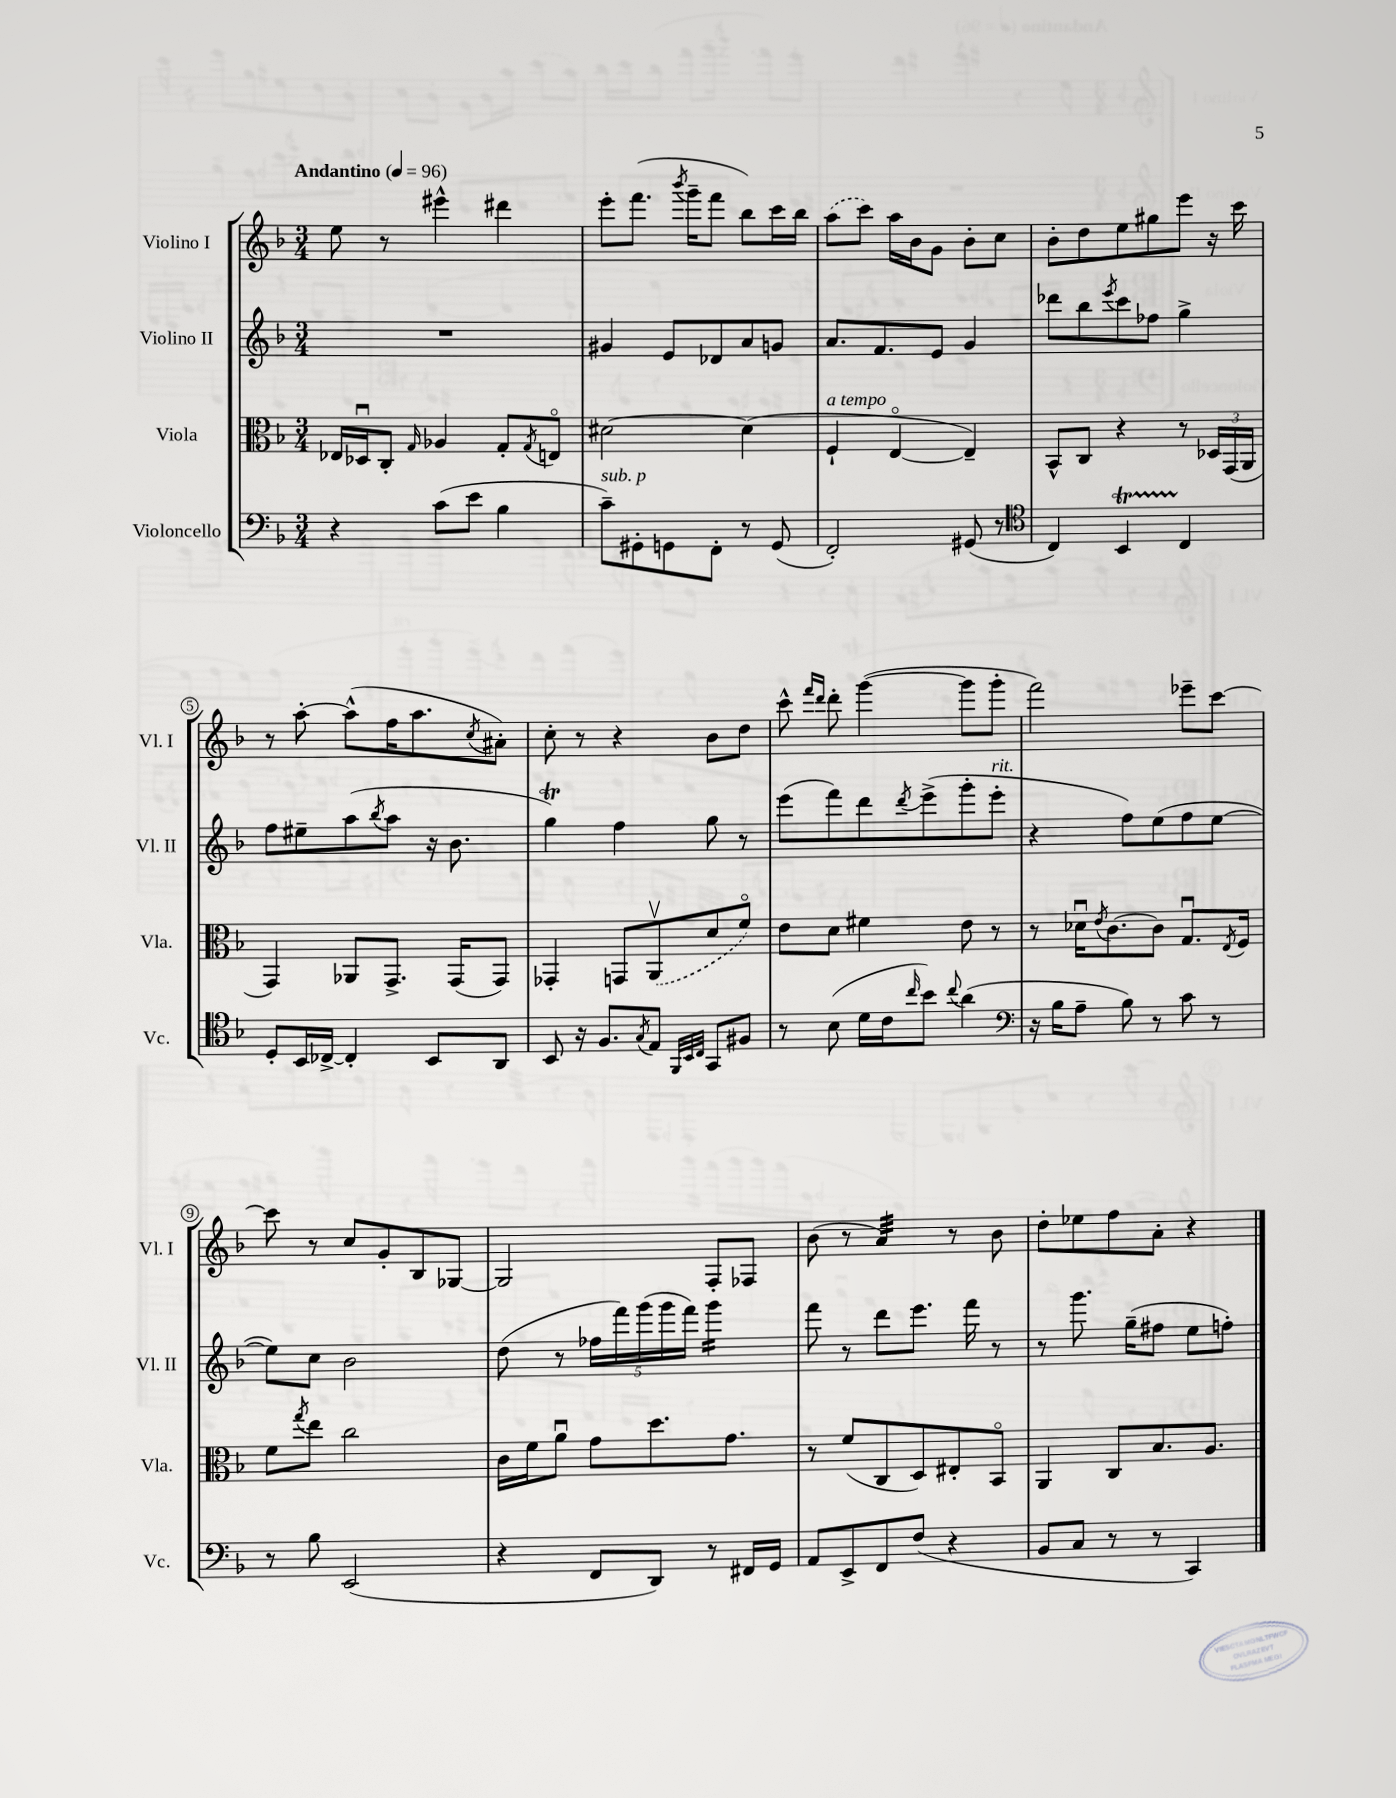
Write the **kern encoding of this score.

**kern	**kern	**kern	**kern
*staff4	*staff3	*staff2	*staff1
*clefF4	*clefC3	*clefG2	*clefG2
*k[b-]	*k[b-]	*k[b-]	*k[b-]
*M3/4	*M3/4	*M3/4	*M3/4
*MM96	*MM96	*MM96	*MM96
4r	16E-/LL	2.r	8ee\
.	16D-u/J	.	.
.	8C'/J	.	8r
.	16qqG/	.	.
(8c\L	4A-/	.	4eee#^^\
8e\J	.	.	.
4B-\	8G'/L	.	4ddd#\
.	8qG/	.	.
.	8Eo/J	.	.
=	=	=	=
8c~\L)	[2d#\	4g#/	8eee'\L
8GG#'\	.	.	(8.fff\J
8GG\	.	8e/L	.
.	.	.	8qbbb-/
.	.	.	16ggg~\LK
8FF'\J	.	8d-/	8fff\J
8r	(4d#\]	8a/	8bb-\L)
(8GG/	.	8g/J	16ccc\L
.	.	.	16bb-\JJ
=	=	=	=
2FF'/)	4F`/	8.a/L	(8aa\L
.	.	.	8ccc\J)
.	.	8.f/	.
.	[4Eo/	.	16aa\LL
.	.	.	16b-\J
.	.	8e/J	8g\J
(8GG#/	4E~/])	4g/	8b-'\L
8r	.	.	8cc\J
=	=	=	=
*clefC4	*	*	*
4C/)	8BB-^^/L	8ddd-\L	8b-'\L
.	8C/J	8bb-\	8dd\
.	.	8qeee/	.
4BB-/	4r	8ccc\	8ee\
.	.	8ff-\J	8gg#\
4C/	8r	4gg^\	8eee\J
.	24D-/LL	.	16r
.	(24GG/	.	.
.	.	.	16ccc\
.	24AA/JJ	.	.
=	=	=	=
8D'/L	4GG/)	8ff\L	8r
16BB-/L	.	8ee#~\	[8aa'\
[16C-^/JJ	.	.	.
4C-'/]	8AA-/L	(8aa\	(8aa^^\]L
.	.	8qbb-/	.
.	8.GG^/J	8aa\J	16ff\K
.	.	.	8.aa\
8BB-/L	.	16r	.
.	(16GG/LK	8.b-\	.
.	.	.	8qcc/
8AA/J	8GG/J)	.	8a#'\J)
=	=	=	=
8BB-/	4GG-'/	4gg\)	8cc'\
16r	.	.	8r
8.F/L	.	.	.
.	8GG/L	4ff\	4r
8qG/	.	.	.
8E/J	(8AAv/	.	.
32qqFF/LLL	.	.	.
32qqBB-/	.	.	.
32qqC/JJJ	.	.	.
8GG/L	8d/	8gg\	8b-\L
8F#/J	8fo/J)	8r	8dd\J
=	=	=	=
8r	8e\L	(8eee\L	8ccc^^\
.	.	.	16qqfff/LL
.	.	.	16qqddd/JJ
(8B-\	8d\J	8fff\)	8ddd'\
16d\LL	4f#\	8ddd\	([4ggg\
16c\J	.	.	.
16qqcc/	.	8qddd/	.
8b-\J)	.	(8eee^\	.
8qqcc/	.	.	.
(4a\	8e\	8ggg'\	8ggg\]L
.	8r	8eee'\J	8ggg'\J
=	=	=	=
*clefF4	*	*	*
16r	8r	4r	2fff\)
16B-\LK	.	.	.
8A~\J	16d-u\LK	.	.
.	8qe/	.	.
.	[8.c\	.	.
8B-\)	.	8ff\L)	.
8r	8c\]J	(8ee\	.
8c\	8.Gu/L	8ff\	8eee-~\L
8r	.	[8ee\J	[8ccc\J
.	8qE/	.	.
.	16F/Jk	.	.
=	=	=	=
8r	8f\L	8ee\]L)	8ccc\]
.	8qgg/	.	.
8B-\	8ee\J	8cc\J	8r
(2EE/	2cc\	2b-\	8cc/L
.	.	.	8g'/
.	.	.	8B-/
.	.	.	[8G-/J
=	=	=	=
4r	16c\LL	(8dd\	2G-/]
.	16f\J	.	.
.	8au\J	8r	.
8FF/L	8g\L	20ff-\LL	.
.	.	20fff\)	.
.	.	(20ggg\	.
8DD/J)	8.dd\	.	.
.	.	20ggg\	.
.	.	20fff\JJ)	.
8r	.	4ggg\	8F'/L
.	8.g\J	.	.
16FF#/LL	.	.	8F-/J
16GG/JJ	.	.	.
=	=	=	=
8AA/L	8r	8fff\	(8b-\
8EE^/	(8f/L	8r	8r
8FF/	8C/	8ddd\L	4a/)
(8F/J	8D/)	8.eee\J	.
4r	8E#'/	.	8r
.	.	16fff\	.
.	8BB-o/J	8r	8b-\
=	=	=	=
8BB-/L	4AA/	8r	8dd'\L
8C/J	.	8.ggg\	8ee-\
8r	8C/L	.	8ff\
.	.	(16gg~\LK	.
8r	8.B-/	8ff#\J	8a'\J
4CC/)	.	8ee\L	4r
.	8.A/J	.	.
.	.	8ff'\J)	.
==	==	==	==
*-	*-	*-	*-
